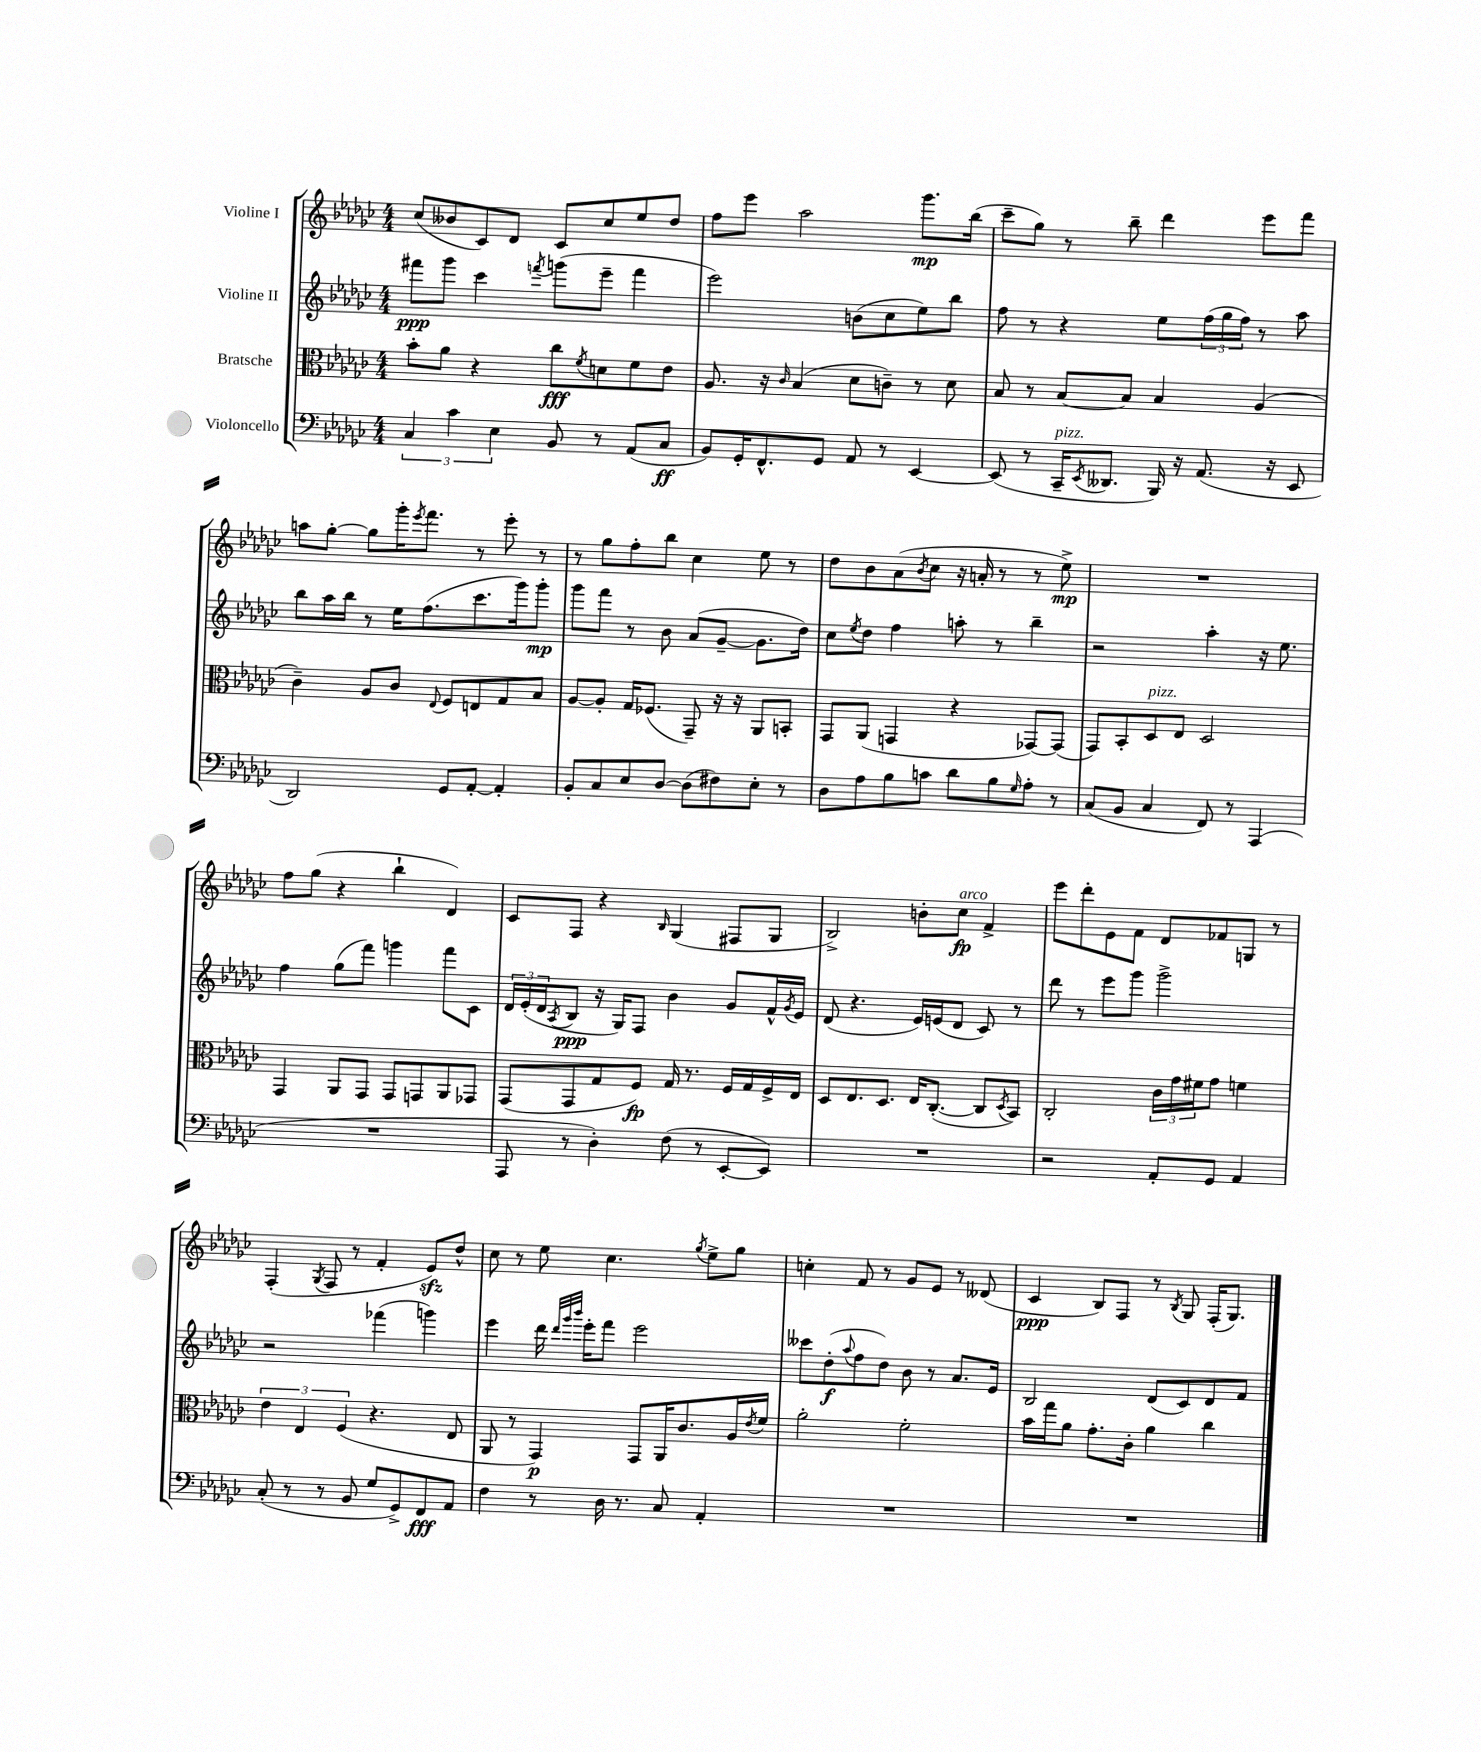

**kern	**dynam	**kern	**dynam	**kern	**dynam	**kern	**dynam
*part4	*part4	*part3	*part3	*part2	*part2	*part1	*part1
*staff4	*staff4	*staff3	*staff3	*staff2	*staff2	*staff1	*staff1
*I"Violoncello	*	*I"Bratsche	*	*I"Violine II	*	*I"Violine I	*
*clefF4	*	*clefC3	*	*clefG2	*	*clefG2	*
*k[b-e-a-d-g-c-]	*	*k[b-e-a-d-g-c-]	*	*k[b-e-a-d-g-c-]	*	*k[b-e-a-d-g-c-]	*
*M4/4	*	*M4/4	*	*M4/4	*	*M4/4	*
=95	=95	=95	=95	=95	=95	=95	=95
6C-/	.	8b-'\L	.	8fff#X\L	ppp	(8cc-/L	.
.	.	8a-\J	.	8ggg-\J	.	8b--X/	.
6c-\	.	.	.	.	.	.	.
.	.	4r	.	4ccc-\	.	8c-/)	.
6E-\	.	.	.	.	.	.	.
.	.	.	.	.	.	8d-/J	.
.	.	.	.	8qfffn/	.	.	.
8BB-/	.	8cc-\L	fff	(8gggn\L	.	8c-/L	.
.	.	8qf/	.	.	.	.	.
8r	.	8dn\	.	8eee-~\J	.	8cc-/	.
(8AA-/L	.	8f\	.	4fff\	.	8ee-/	.
8C-/J	ff	8e-\J	.	.	.	8dd-/J	.
=96	=96	=96	=96	=96	=96	=96	=96
8BB-/L)	.	8.A-/	.	2eee-\)	.	8ff\L	.
16GG-'/K	.	.	.	.	.	8eee-\J	.
8.FF^^/	.	16r	.	.	.	.	.
.	.	16qqc-/	.	.	.	.	.
.	.	(4B-/	.	.	.	2aa-\	.
8GG-/J	.	.	.	.	.	.	.
8AA-/	.	8d-\L	.	(8bn\L	.	.	.
8r	.	8cn~\J)	.	8cc-\	.	.	.
[4EE-/	.	8r	.	8ee-\)	.	8.ggg-\L	mp
.	.	8d-\	.	8bb-\J	.	.	.
.	.	.	.	.	.	(16bb-\Jk	.
=97	=97	=97	=97	=97	=97	=97	=97
(8EE-/]	.	8B-/	.	8ff\	.	8ccc-~\L	.
8r	.	8r	.	8r	.	8gg-\J)	.
!LO:TX:a:i:t=pizz.	!	!	!	!	!	!	!
16CC-~/KL	.	[8B-/L	.	4r	.	8r	.
8qEE-/	.	.	.	.	.	.	.
8.DD--X/J	.	.	.	.	.	.	.
.	.	8B-/J]	.	.	.	8bb-~\	.
16BBB-/)	.	4B-/	.	8ee-\L	.	4ddd-\	.
16r	.	.	.	.	.	.	.
(8.AA-/	.	.	.	(24ff\L	.	.	.
.	.	.	.	24gg-\	.	.	.
.	.	.	.	24ff\JJ)	.	.	.
.	.	(4A-/	.	8r	.	8eee-\L	.
16r	.	.	.	.	.	.	.
8EE-/	.	.	.	8aa-\	.	8fff\J	.
!!LO:LB:g=z
=98	=98	=98	=98	=98	=98	=98	=98
2DD-/)	.	4c-~\)	.	8bb-\L	.	8aan\L	.
.	.	.	.	16aa-\L	.	[8gg-'\J	.
.	.	.	.	16bb-\JJ	.	.	.
.	.	8A-/L	.	8r	.	8gg-\L]	.
.	.	8c-/J	.	16ee-\KL	.	16ggg-'\K	.
.	.	.	.	.	.	8qeee-/	.
.	.	.	.	(8.ff\	.	8.fff\J	.
.	.	8qqE-/	.	.	.	.	.
8GG-/L	.	8F/L	.	.	.	.	.
[8AA-'/J	.	8En/	.	8.ccc-\	.	8r	.
4AA-'/]	.	8G-/	.	.	.	8eee-'\	.
.	.	.	.	16ggg-\k)	.	.	.
.	.	8B-/J	.	8ggg-'\J	mp	8r	.
=99	=99	=99	=99	=99	=99	=99	=99
8BB-'/L	.	[8A-/L	.	8ggg-\L	.	8r	.
8C-/	.	8A-'/J]	.	8fff\J	.	8gg-\L	.
8E-/	.	16G-/KL	.	8r	.	8ff'\	.
.	.	(8.F-X/J	.	.	.	.	.
[8D-/J	.	.	.	8b-\	.	8bb-\J	.
(8D-\L]	.	8GG-~/)	.	(8a-/L	.	4cc-\	.
8F#X\)	.	16r	.	[8g-~/J	.	.	.
.	.	16r	.	.	.	.	.
8E-'\J	.	8AA-/L	.	8.g-\L]	.	8ee-\	.
8r	.	8BBn'/J	.	.	.	8r	.
.	.	.	.	16dd-\Jk)	.	.	.
=100	=100	=100	=100	=100	=100	=100	=100
8D-\L	.	8GG-/L	.	8cc-\L	.	8dd-\L	.
.	.	.	.	8qee-/	.	.	.
8A-\	.	(8AA-/J	.	8dd-\J	.	8b-\	.
8B-\	.	4GGn/	.	4ff\	.	(8a-\	.
.	.	.	.	.	.	8qb-/	.
8cn\J	.	.	.	.	.	8cc-\J	.
8d-\L	.	4r	.	8aan'\	.	16r	.
.	.	.	.	.	.	16an'/	.
8B-\	.	.	.	8r	.	8r	.
16qqG-/	.	.	.	.	.	.	.
8A-'\J	.	[8GG-X/L)	.	4bb-~\	.	8r	.
8r	.	(8GG-/J]	.	.	.	8ee-^\)	mp
=101	=101	=101	=101	=101	=101	=101	=101
(8C-/L	.	8GG-/L)	.	2r	.	1r	.
8BB-/J	.	8BB-'/	.	.	.	.	.
!	!	!LO:TX:a:i:t=pizz.	!	!	!	!	!
4C-/	.	8D-/	.	.	.	.	.
.	.	8E-/J	.	.	.	.	.
8FF/)	.	2D-/	.	4aa-'\	.	.	.
8r	.	.	.	.	.	.	.
(4AAA-/	.	.	.	16r	.	.	.
.	.	.	.	8.ee-\	.	.	.
!!LO:LB:g=z
=102	=102	=102	=102	=102	=102	=102	=102
1r	.	4GG-/	.	4ff\	.	8ff\L	.
.	.	.	.	.	.	(8gg-\J	.
.	.	8AA-/L	.	(8gg-\L	.	4r	.
.	.	8GG-/J	.	8fff\J)	.	.	.
.	.	8GG-/L	.	4gggn\	.	4bb-`\	.
.	.	8GGn/	.	.	.	.	.
.	.	8AA-/	.	8fff\L	.	4d-/)	.
.	.	8GG-X/J	.	8c-\J	.	.	.
=103	=103	=103	=103	=103	=103	=103	=103
8AAA-/	.	(8GG-/L	.	24d-/LL	.	8c-/L	.
.	.	.	.	(24e-'/	.	.	.
.	.	.	.	24d-/J	.	.	.
.	.	.	.	8qA-/	.	.	.
8r	.	8GG-/	.	8B-/J	ppp	8F/J	.
4D-'\)	.	8G-/	.	16r	.	4r	.
.	.	.	.	16G-/KL)	.	.	.
.	.	8F/J)	fp	8F/J	.	.	.
.	.	.	.	.	.	16qqB-/	.
(8F\	.	16G-/	.	4b-\	.	(4G-/	.
.	.	8.r	.	.	.	.	.
8r	.	.	.	.	.	.	.
[8EE-'/L	.	16F/LL	.	8g-/L	.	8F#X/L	.
.	.	16G-/	.	.	.	.	.
8EE-/J])	.	16F^/	.	16f^^/L	.	8G-/J	.
.	.	.	.	8qg-/	.	.	.
.	.	16E-/JJ	.	16e-/JJ	.	.	.
=104	=104	=104	=104	=104	=104	=104	=104
1r	.	8D-/L	.	(8d-/	.	2B-^/)	.
.	.	8.E-/	.	4.r	.	.	.
.	.	8.D-/J	.	.	.	.	.
.	.	16E-/KL	.	16e-/LL)	.	8bn'\L	.
.	.	([8.C-'/J	.	(16en/J	.	.	.
!	!	!	!	!	!	!LO:TX:a:i:t=arco	!
.	.	.	.	8d-/J	.	8cc-\J	fp
.	.	8C-/L]	.	8c-/)	.	4f^/	.
.	.	8qD-/	.	.	.	.	.
.	.	8BB-/J)	.	8r	.	.	.
=105	=105	=105	=105	=105	=105	=105	=105
2r	.	2C-'/	.	8ddd-\	.	8eee-\L	.
.	.	.	.	8r	.	8ddd-'\	.
.	.	.	.	8eee-\L	.	8e-\	.
.	.	.	.	8ggg-\J	.	8f\J	.
8AA-'/L	.	24c-\LL	.	2ggg-^\	.	8d-/L	.
.	.	24g-\	.	.	.	.	.
.	.	24f#X\J	.	.	.	.	.
8GG-/J	.	8g-\J	.	.	.	8f-X/	.
4AA-/	.	4fn\	.	.	.	8Gn/J	.
.	.	.	.	.	.	8r	.
!!LO:LB:g=z
=106	=106	=106	=106	=106	=106	=106	=106
(8C-'/	.	6e-\	.	2r	.	(4F'/	.
8r	.	.	.	.	.	.	.
.	.	6E-/	.	.	.	.	.
.	.	.	.	.	.	8qG-/	.
8r	.	.	.	.	.	8F/	.
.	.	(6F/	.	.	.	.	.
8BB-/	.	.	.	.	.	8r	.
8G-/L	.	4.r	.	(4fff-X\	.	4f'/	.
8GG-^/)	.	.	.	.	.	.	.
8FF/	fff	.	.	4gggn\)	.	8e-zz/L)	.
8AA-/J	.	8E-/	.	.	.	8dd-^^/J	.
=107	=107	=107	=107	=107	=107	=107	=107
4F\	.	8AA-/	.	4eee-\	.	8cc-\	.
.	.	8r	.	.	.	8r	.
8r	.	4GG-/)	p	16ddd-\	.	8ee-\	.
.	.	.	.	32qqddd-/LLL	.	.	.
.	.	.	.	32qqggg-/	.	.	.
.	.	.	.	32qqbbb-/JJJ	.	.	.
.	.	.	.	16eee-'\KL	.	.	.
16D-\	.	.	.	8fff\J	.	4.cc-\	.
8.r	.	.	.	.	.	.	.
.	.	8GG-/L	.	2eee-\	.	.	.
8C-/	.	16AA-/K	.	.	.	.	.
.	.	8.c-/	.	.	.	.	.
.	.	.	.	.	.	8qgg-/	.
4AA-'/	.	.	.	.	.	8ee-^\L	.
.	.	16A-/L	.	.	.	8gg-\J	.
.	.	8qe-/	.	.	.	.	.
.	.	16f/JJ	.	.	.	.	.
=108	=108	=108	=108	=108	=108	=108	=108
1r	.	2a-'\	.	8ccc--X\L	.	4ccn'\	.
.	.	.	.	(8dd-'\	f	.	.
.	.	.	.	8qqaa-/	.	.	.
.	.	.	.	8ff\	.	8f/	.
.	.	.	.	8dd-\J)	.	8r	.
.	.	2f'\	.	8b-\	.	8g-/L	.
.	.	.	.	8r	.	8e-/J	.
.	.	.	.	8.a-/L	.	8r	.
.	.	.	.	.	.	(8d--X/	.
.	.	.	.	16e-/Jk	.	.	.
=109	=109	=109	=109	=109	=109	=109	=109
1r	.	16b-\LL	.	2B-/	.	4c-/	ppp
.	.	16gg-\J	.	.	.	.	.
.	.	8a-\J	.	.	.	.	.
.	.	8.g-'\L	.	.	.	8B-/L)	.
.	.	.	.	.	.	8F/J	.
.	.	16c-'\Jk	.	.	.	.	.
.	.	4a-\	.	(8d-/L	.	8r	.
.	.	.	.	.	.	8qB-/	.
.	.	.	.	8c-/)	.	8G-/	.
.	.	4cc-\	.	8d-/	.	(16F'/KL	.
.	.	.	.	.	.	8.G-/J)	.
.	.	.	.	8f/J	.	.	.
==	==	==	==	==	==	==	==
*-	*-	*-	*-	*-	*-	*-	*-
